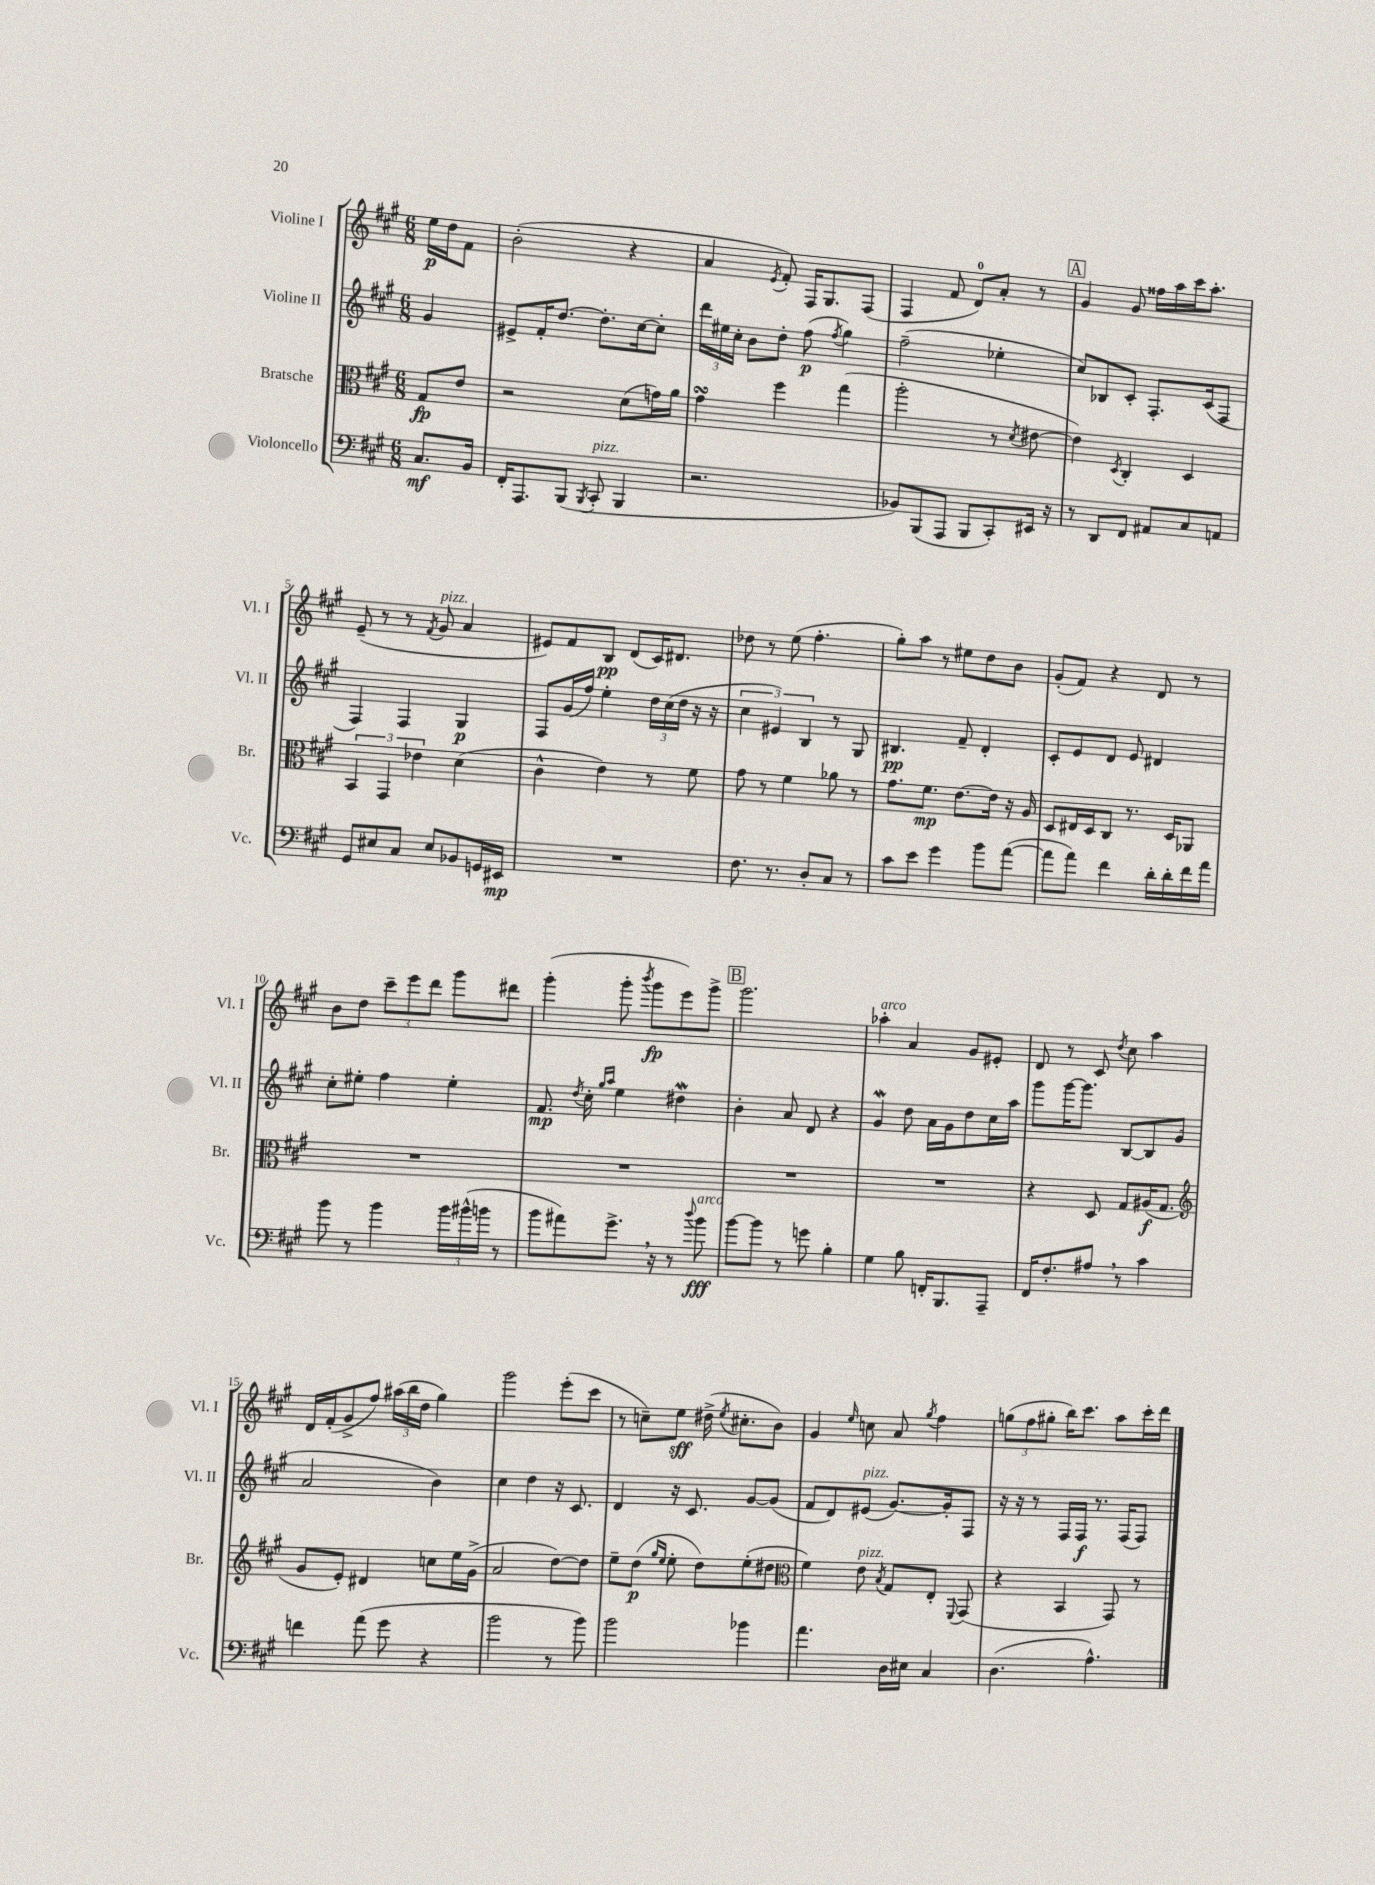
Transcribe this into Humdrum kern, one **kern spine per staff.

**kern	**kern	**kern	**kern
*staff4	*staff3	*staff2	*staff1
*clefF4	*clefC3	*clefG2	*clefG2
*k[f#c#g#]	*k[f#c#g#]	*k[f#c#g#]	*k[f#c#g#]
*M6/8	*M6/8	*M6/8	*M6/8
8.C#	8G#	4g#	16ee
.	.	.	16dd
.	8e	.	8f#
16BB	.	.	.
=	=	=	=
16FF#'	2r	8e#^	(2b'
8.AAA	.	.	.
.	.	16f#'	.
.	.	[8.dd	.
(8BBB	.	.	.
8qBBB	.	.	.
8CC#'	.	8.dd']	.
4BBB	(8d	.	4r
.	.	[16cc#	.
.	16g)	8cc#']	.
.	16a	.	.
=	=	=	=
2.r	4g#	24ddd	4a
.	.	24ee#	.
.	.	24cc#'	.
.	.	8b	.
.	.	.	8qe
.	4ff#	8dd'	8f#')
.	.	(8ff#	16F#
.	.	.	8.G#
.	.	8qff#	.
.	(4gg#	4gg#)	.
.	.	.	(8F#
=	=	=	=
8BB-)	2aa'	(2ff#~	4F#
(8BBB	.	.	.
8AAA	.	.	8f#
8BBB	.	.	8d)
8CC#')	8r	4ee-'	8a'
.	8qd	.	.
16EE#	[8e#	.	8r
16r	.	.	.
=	=	=	=
8r	4e#])	8cc#)	4g#
8DD	.	8B-	.
.	8qD	.	.
8FF#	4C#'	8c#'	8g#
8AA#	.	8.F#'	16ff##
.	.	.	16aa
8C#	4D	.	16ccc#
.	.	(16c#	8.aa'
8AA	.	8F#	.
=	=	=	=
8GG#	6BB	4F#)	(8e~
8E#	.	.	8r
.	6GG#	.	.
8C#	.	4F#	8r
.	6e-	.	.
.	.	.	8qf#
8E#	.	.	8g#
8BB-	(4d	4G#	4a
16GG	.	.	.
16EE#	.	.	.
=	=	=	=
2.r	4c#^^	8F#	8e#)
.	.	(16g#	8f#
.	.	16ff#)	.
.	4e)	4ee'	8B
.	.	.	(8d
.	8r	24dd	16c#)
.	.	(24cc#	.
.	.	.	8.d#
.	.	24dd	.
.	8f#	16r	.
.	.	16r	.
=	=	=	=
8.F#	8g#	6cc#	8dd-
.	8r	.	8r
.	.	6e#)	.
8.r	.	.	.
.	4f#	.	(8ee
.	.	6B	.
8D'	.	.	4.ff#'
8C#	8a-	8r	.
8r	8r	8G#	.
=	=	=	=
8c#	8.g#	4.B#	8gg#')
8e	.	.	8aa
.	8.f#	.	.
4g#	.	.	8r
.	[8.e	8f#~	8ee#
8b	.	4d'	8dd
.	16e]	.	.
([8a	16r	.	8b
.	16A	.	.
=	=	=	=
8a]	8D	8c#'	(8g#'
8a)	16E#	8e	8f#)
.	16D	.	.
4f#	8C#	8d	4r
.	8.r	8e	.
16d'	.	4d#	8d
16d'	16D	.	.
16f#	8AA-	.	8r
16a	.	.	.
=	=	=	=
8b	2.r	8cc#'	8b
8r	.	8ee#'	8dd
4b	.	4ff#	12ccc#~
.	.	.	12eee
.	.	.	12ddd
24b	.	4ee#'	8ggg#
(24b#^^	.	.	.
24b	.	.	.
8r	.	.	8ddd#
=	=	=	=
8b	2.r	8.f#	(4ggg#'
8a#)	.	.	.
.	.	8qdd	.
.	.	16cc#'	.
.	.	16qqgg#	.
.	.	16qqaa	.
8.g#^	.	4ee	8ggg#'
.	.	.	8qbbb
.	.	.	8ggg#
16r	.	.	.
8r	.	4dd#	8eee)
8qqdd	.	.	.
8b	.	.	8ggg#^
=	=	=	=
[8b	2.r	4b'	2.ggg#
8b]	.	.	.
8r	.	8a	.
8g	.	8d	.
4B'	.	4r	.
=	=	=	=
4G#	2.r	4g#	4aa-'
8B	.	8dd	4a
16FF'	.	16a	.
8.BBB	.	16g#	.
.	.	8dd	8g#
8AAA~	.	16cc#	8e#'
.	.	16aa	.
=	=	=	=
16FF#	4r	8ggg#	8d
8.F#'	.	.	.
.	.	[16ggg#	8r
.	.	8.ggg#]	.
8A#	8D	.	8c#
.	.	.	8qdd
8r	8G#	[8B	8cc#
4c#	(16A#	8B]	4aa
.	8.G#	.	.
.	.	(8g#	.
=	=	=	=
*	*clefG2	*	*
4f	8g#	2a	16d
.	.	.	(16f#'
.	8e')	.	8g#^
(8a	4d#	.	8ff#)
8g#	.	.	(24aa#
.	.	.	24bb
.	.	.	24dd
4r	8cc	4b)	4gg#)
.	16ee	.	.
.	(16g#^	.	.
=	=	=	=
2b	2a	4cc#	2ggg#
.	.	4dd	.
8r	[8dd)	16r	(8eee'
.	.	8.c#	.
8b)	8dd]	.	8ccc#
=	=	=	=
2b	8ee~	4d	8r
.	(8dd	.	8cc~)
.	16qqgg#	.	.
.	16qqee	.	.
.	8ee'	16r	8ee
.	.	8.c#	.
.	8dd)	.	(16dd#^
.	.	.	8qee
.	.	.	8.cc#'
4b-	(8ee'	[8g#	.
.	8dd#	(8g#]	8b)
=	=	=	=
*	*clefC3	*	*
4.a	4f#)	8f#	4g#
.	.	8d)	.
.	.	.	16qqee
.	8e	(8e#	8cc
.	8qB	.	.
16D	8G#	[8.g#)	8a
16E#	.	.	.
.	.	.	8qgg#
4C#	8E'	.	4ff#
.	.	16g#']	.
.	8qqFF#	.	.
.	(8GG#	8F#	.
=	=	=	=
(4.D	4r	16r	(12gg
.	.	16r	.
.	.	.	12ff#
.	.	8r	.
.	.	.	12gg#'
.	4BB	16F#	16bb)
.	.	16F#	8.ccc#
4.A^^)	.	8.r	.
.	8GG#)	.	8aa
.	.	(16F#	.
.	8r	8F#)	16ccc#'
.	.	.	16ddd
==	==	==	==
*-	*-	*-	*-
